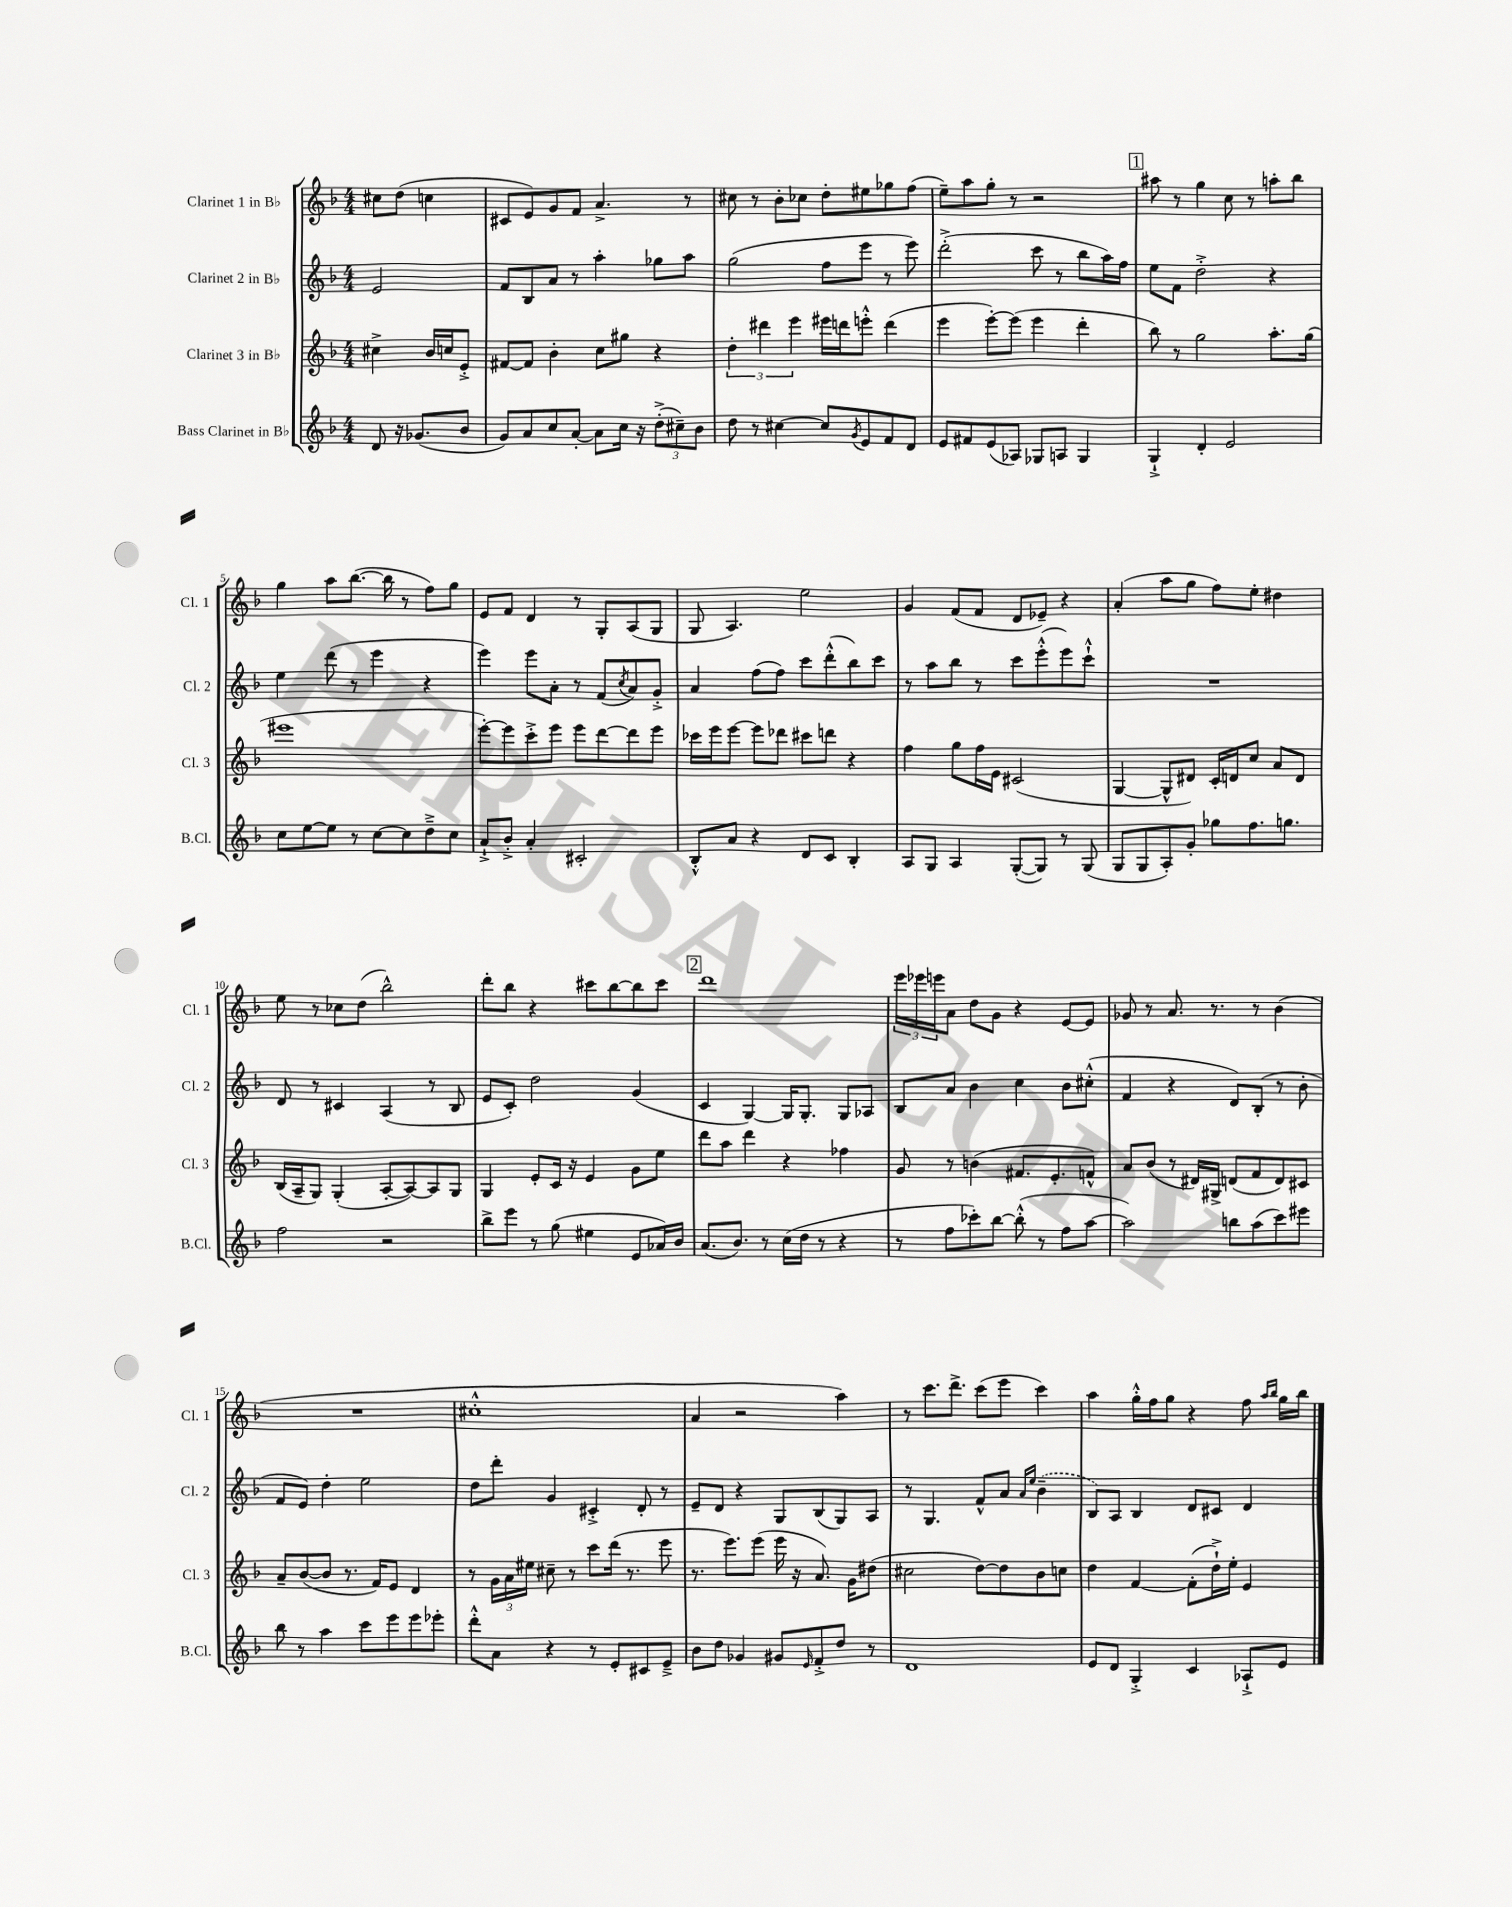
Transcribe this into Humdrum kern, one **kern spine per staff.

**kern	**kern	**kern	**kern
*staff4	*staff3	*staff2	*staff1
*clefG2	*clefG2	*clefG2	*clefG2
*k[b-]	*k[b-]	*k[b-]	*k[b-]
*M4/4	*M4/4	*M4/4	*M4/4
8d	4cc#^	2e	8cc#
16r	.	.	(8dd
(8.g-	.	.	.
.	16b-	.	4cc
.	16cc	.	.
8b-	8e'^	.	.
=	=	=	=
8g)	[8f#	8f	8c#
8a	8f#]	8B-	8e)
8cc	4b-'	8a	8g
[8a'	.	8r	8f
8a]	8cc	4aa'	4.a^
16cc	8gg#	.	.
16r	.	.	.
(12dd'^	4r	8gg-	.
12cc#~)	.	.	.
.	.	8aa	8r
12b-	.	.	.
=	=	=	=
8dd	6dd'	(2gg	8cc#
8r	.	.	8r
.	6ddd#	.	.
[4cc#	.	.	8b-'
.	6eee	.	.
.	.	.	8cc-
8cc#]	16eee#	8ff	8dd'
.	16ddd	.	.
8qg	.	.	.
8e	8eee'^^	8eee	8ee#
8f	(4ddd	8r	8gg-
8d	.	8eee)	(8ff
=	=	=	=
8e	4eee	(2ddd'^	8ee~)
8f#	.	.	8aa
(8e	[8eee')	.	8gg'
8A-)	(8eee]	.	8r
8G-	4eee	8ccc	2r
8A	.	8r	.
4G-	4ddd'	8bb-	.
.	.	16aa)	.
.	.	16ff	.
=	=	=	=
4G`^	8bb-)	8ee	8aa#
.	8r	8f	8r
4d'	2gg	2dd'^	4gg
2e	.	.	8cc
.	.	.	8r
.	8.aa'	4r	8aa'
.	.	.	8bb-
.	(16gg	.	.
=	=	=	=
8cc	1eee#	4ee	4gg
[8ee	.	.	.
8ee]	.	(8ddd	8aa
8r	.	8r	([8.bb-
[8cc	.	4eee	.
.	.	.	16bb-]
8cc]	.	.	8r
8dd~^	.	4r	8ff)
8cc	.	.	8gg
=	=	=	=
8a`^	[8eee')	4eee)	8e
8b-'^	8eee]	.	8f
4a'	8ccc'^	8eee	4d
.	8eee	8a'	.
2c#'	8eee	8r	8r
.	[8ddd	(8f	8G'
.	.	8qcc	.
.	8ddd]	8a)	(8A
.	8eee	8g'^	8G
=	=	=	=
8B-'^^	16ccc-	4a	8G
.	16eee	.	.
8a	[8eee	.	4.A)
4r	8eee]	(8ff	.
.	8ddd-	8ff)	.
8d	8ccc#	8ccc	2ee
8c	8ddd	(8ddd'^^	.
4B-'	4r	8bb-)	.
.	.	8ccc	.
=	=	=	=
8A	4ff	8r	4g
8G	.	8aa	.
4A	8gg	8bb-	(8f
.	16ff	8r	8f
.	16e	.	.
([8G'	(2c#	8ccc	8d
8G])	.	(8eee'^^	8e-~)
8r	.	8eee)	4r
(8G	.	8ccc`^^	.
=	=	=	=
8G	[4G	1r	(4a'
8G	.	.	.
8A')	8G^^]	.	8aa
8g'	8d#)	.	8gg
8gg-	16c'	.	8ff)
.	16d	.	.
8.ff	8cc	.	8ee'
.	8a	.	4dd#
8.gg	.	.	.
.	8d	.	.
=	=	=	=
2ff	(16B-	8d	8ee
.	16A~	.	.
.	8G)	8r	8r
.	(4G'	4c#	8cc-
.	.	.	(8dd
2r	[8A'	(4A	2bb-^^)
.	8A_)	.	.
.	8A]	8r	.
.	8G	8B-	.
=	=	=	=
8bb-^	4G	8e	8ddd'
8eee	.	8c')	8bb-
8r	8e'	2dd	4r
(8gg	16c	.	.
.	16r	.	.
4ee#	4e	.	8ccc#
.	.	.	[8bb-
8e	8g	(4g	8bb-]
16a-)	8ee	.	8ccc#
16b-	.	.	.
=	=	=	=
(8.a	8ddd	4c	1ddd
.	8aa	.	.
8.b-)	.	.	.
.	4ddd	[4G)	.
8r	.	.	.
(16cc	4r	16G]	.
16dd	.	8.G'	.
8r	.	.	.
4r	4ff-	8G	.
.	.	8A-	.
=	=	=	=
8r	8g	8B-	24eee
.	.	.	24eee-
.	.	.	24eee
8ff	8r	8a	8a
8ccc-')	(4b	4b-	8dd
[8bb-	.	.	8g
(8bb-'^^]	8.f#	4cc	4r
8r	.	.	.
.	8.e'	.	.
8ff	.	8b-	[8e
[8aa	8f^^)	(8cc#'^^	8e]
=	=	=	=
2aa])	8a	4f	8g-
.	(8b-	.	8r
.	8r	4r	8.a
.	16d#)	.	.
.	16G#^	.	8.r
8bb	(8d	8d)	.
(8aa	8f	(8B-'	8r
8ccc)	8d)	8r	(4b-
8eee#	8c#	8b-'	.
=	=	=	=
8bb-	8a~	8f	1r
8r	([8b-	8e)	.
4aa	8b-]	4dd'	.
.	8.r	.	.
8ccc	.	2ee	.
.	16f)	.	.
8eee	8e	.	.
8eee	4d	.	.
8eee-'	.	.	.
=	=	=	=
8ddd'^^	8r	8dd	1cc#'^^
8a	24g	8ddd'	.
.	24a	.	.
.	24ee#	.	.
4r	8cc#~	4g	.
.	8r	.	.
8r	8ccc	4c#'^	.
8e'	(16ddd	.	.
.	8.r	.	.
8c#	.	8d'	.
8e~^	8eee	8r	.
=	=	=	=
8b-	8.r	8e~	4a
8dd	.	8d	.
.	8.eee)	.	.
4g-	.	4r	2r
.	(8eee	.	.
8g#	16eee	8G	.
.	16r	.	.
16qqe	.	.	.
8f'^	8.a)	(8B-	.
8dd	.	8G)	4aa)
.	16g	.	.
8r	(8dd#	8A	.
=	=	=	=
1d	2cc#	8r	8r
.	.	4.G	8.ccc
.	.	.	8.ddd^
.	[8dd)	8f^^	(8ccc
.	8dd]	8a	8eee
.	.	16qqa	.
.	.	16qqee	.
.	8b-	(4b-~	4ccc)
.	8cc	.	.
=	=	=	=
8e	4dd	8B-)	4aa
8d	.	8A	.
4G'^	[4f	4B-	16gg'^^
.	.	.	16ff
.	.	.	8gg
4c	(8f']	8d	4r
.	16dd`^)	8c#	.
.	16ee'	.	.
8A-`^	4e	4d	8ff
.	.	.	16qqaa
.	.	.	16qqbb-
8e	.	.	16gg
.	.	.	16bb-
==	==	==	==
*-	*-	*-	*-
